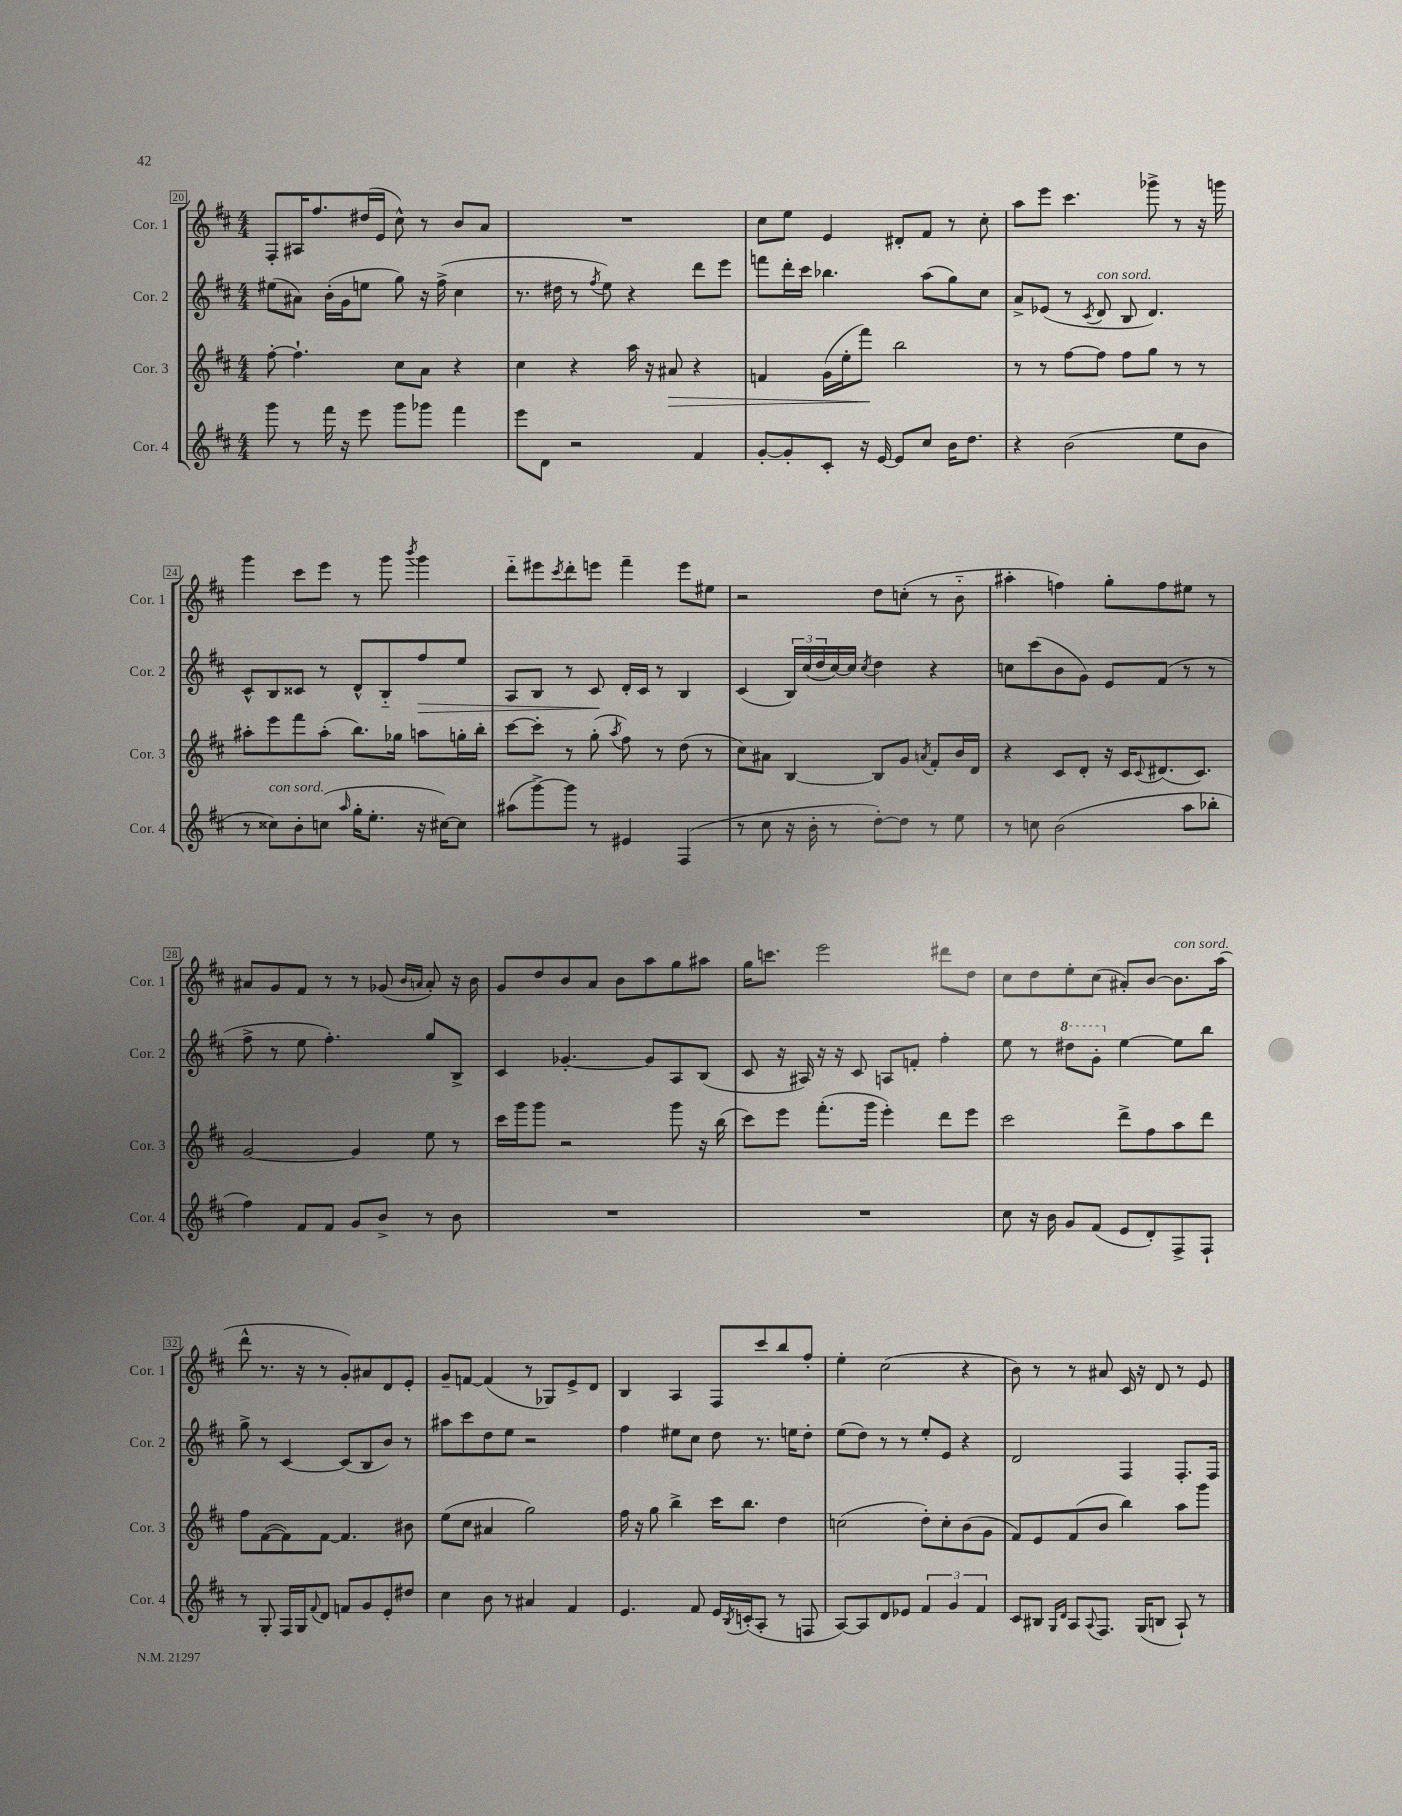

**kern	**kern	**kern	**kern
*staff4	*staff3	*staff2	*staff1
*clefG2	*clefG2	*clefG2	*clefG2
*k[f#c#]	*k[f#c#]	*k[f#c#]	*k[f#c#]
*M4/4	*M4/4	*M4/4	*M4/4
8ggg	[8ff#'	(8ee#	8F#'
8r	4.ff#`]	8a#)	16A#
.	.	.	8.ff#
16fff#	.	(16b'	.
16r	.	16g	.
8eee	.	8ee	(16dd#
.	.	.	16e
8ggg	8cc#	8gg)	8cc#^^)
8ggg-	8a	16r	8r
.	.	(16ff#^	.
4fff#	4r	4cc#	8b
.	.	.	8a
=	=	=	=
8eee	4cc#	8.r	1r
8d	.	.	.
.	.	16dd#	.
2r	4r	8r	.
.	.	8qff#	.
.	.	8ee)	.
.	16aa	4r	.
.	16r	.	.
.	8a#	.	.
4f#	4r	8ddd	.
.	.	8eee	.
=	=	=	=
[8g'	4f	8fff	8cc#
8g']	.	16ddd'	8ee
.	.	16ccc#	.
8c#'	(16g	4.bb-	4e
.	16ee'	.	.
16r	8fff#)	.	.
[16e	.	.	.
8e]	2bb	.	8d#'
8cc#	.	(8aa	8f#
16b	.	8gg)	8r
8.dd	.	.	.
.	.	8cc#	8cc#'
=	=	=	=
4r	8r	8a^	8aa
.	8r	(8e-	8eee
(2b	[8ff#	8r	4.ccc#
.	.	8qc#	.
.	8ff#]	8d	.
.	8ff#	8B	.
.	8gg	4.d)	8ggg-^
8ee	8r	.	8r
8b	8r	.	16r
.	.	.	16ggg
=	=	=	=
8r	8aa#'	8c#^^	4ggg
8cc##)	8eee	8B	.
8b'	8fff#	8c##	8ccc#
(8cc	(8aa#'	8r	8eee
16qqaa	.	.	.
16gg'	8.bb)	8d^^	8r
8.ee'	.	.	.
.	.	8B'~	8ggg
.	16gg-	.	.
.	.	.	8qbbb
16r	8aa	8ff#	4ggg
[16cc#)	.	.	.
8cc#]	16gg'	8ee	.
.	16bb'	.	.
=	=	=	=
(8aa#	[8ccc#	8A	8ddd'~
[8ggg^)	8ccc#']	8B	8eee#
.	.	.	8qccc#
8ggg]	8r	8r	8ddd'
8r	(8gg'	8c#	8eee
.	8qaa	.	.
4e#	8ff#)	16d'	4fff#~
.	.	16c#	.
.	8r	8r	.
(4F#	(8dd	4B	8eee
.	8r	.	8ee#
=	=	=	=
8r	8cc#)	(4c#	2r
8cc#	8a#	.	.
16r	[4B	24B)	.
.	.	(24cc#	.
16b'	.	.	.
.	.	24dd	.
8r	.	[16cc#)	.
.	.	16cc#]	.
.	.	8qcc#	.
[8dd')	8B]	4dd	8dd
8dd]	8g	.	(8cc'
.	8qa	.	.
8r	8f#'	4r	8r
8ee	16b	.	8b'~
.	16d	.	.
=	=	=	=
8r	4r	8cc	4aa#'
8cc	.	(8ccc#	.
(2b	8c#	8b	4ff)
.	8d'	8g)	.
.	16r	8e	8gg'
.	16c#	.	.
.	8qqc#	.	.
.	(8.d#	(8f#	8ff
8aa	.	8r	8ee#
.	8.c#)	.	.
8bb-'	.	8r	8r
=	=	=	=
4ff#)	[2g	8ff#^	8a#
.	.	8r	8g
8f#	.	8ee	8f#
8f#	.	4.ff#')	8r
8g	4g]	.	8r
8b^	.	.	(8g-
.	.	.	16qqb
.	.	.	16qqa
8r	8ee	8gg	8a')
8b	8r	8B^	16r
.	.	.	16b
=	=	=	=
1r	16ccc#	4c#	8g
.	16ggg	.	.
.	8ggg	.	8dd
.	2r	[4.g-'	8b
.	.	.	8a
.	.	.	8b
.	.	8g-]	8aa
.	8ggg	8A	8gg
.	16r	(8B	8aa#
.	(16bb	.	.
=	=	=	=
1r	8ccc#)	8c#	16gg
.	.	.	8.ccc
.	8eee	16r	.
.	.	16A#)	.
.	(8.fff#'	16r	2eee
.	.	16r	.
.	.	8c#	.
.	16ggg	.	.
.	4eee')	8A	.
.	.	8f'	.
.	8ddd	4ff#'	8ddd#
.	8eee	.	8dd
=	=	=	=
8cc#	2ccc#	8ee	8cc#
16r	.	8r	8dd
16b	.	.	.
8g	.	8ddd#	8ee'
(8f#	.	8gg'	(8cc#
8e	8ddd^	[4ee	8a#')
8d')	8ff#	.	[8b
8F#^	8aa	8ee]	8.b]
8F#`	8ddd	8bb	.
.	.	.	(16aa
=	=	=	=
8r	8ff#	8gg^	8ddd^^
8G'	([8f#	8r	8.r
16F#	8f#])	[4c#	.
16G	.	.	16r
8qqf#	.	.	.
8d	[8f#	.	8r
8f	4.f#]	(8c#]	8g')
8g	.	8B	8a#
8e'	.	8b)	8d
8dd#	8b#	8r	8e'
=	=	=	=
4cc#	(8ee	8aa#	8g~
.	8cc#	8ccc#	[8f
8b	4a#	8dd	(4f]
8r	.	8ee	.
4a#	2gg)	2r	8r
.	.	.	8G-)
4f#	.	.	8e^
.	.	.	8d
=	=	=	=
4.e	16ff#	4ff#	4B
.	16r	.	.
.	8gg	.	.
.	4bb^	8ee#	4A
8f#	.	8cc#	.
16e	16ccc#	8dd	8F#
8qB	.	.	.
(16c'	8.bb	.	.
8A'	.	8.r	8ccc#
8r	4dd	.	8bb
.	.	16ee	.
8F	.	8dd'	8ff#'
=	=	=	=
[8A)	(2cc	(8ee	4ee'
8A]	.	8dd)	.
8d	.	8r	(2cc#
8e-	.	8r	.
6f#	8dd')	8ee'	.
.	8cc'	8e	.
6g	.	.	.
.	(8b	4r	4r
6f#	.	.	.
.	8g	.	.
=	=	=	=
8c#	8f#)	2d	8b)
8B#	8e	.	8r
16qqG	.	.	.
16qqd	.	.	.
8A	(8f#	.	8r
8qqA	.	.	.
8.F#	8b	.	8a#
.	4bb)	4F#	16c#
(16G	.	.	16r
8B	.	.	8d
8A`)	8aa	8.F#'	8r
8r	8ggg	.	8e
.	.	16F#	.
==	==	==	==
*-	*-	*-	*-
